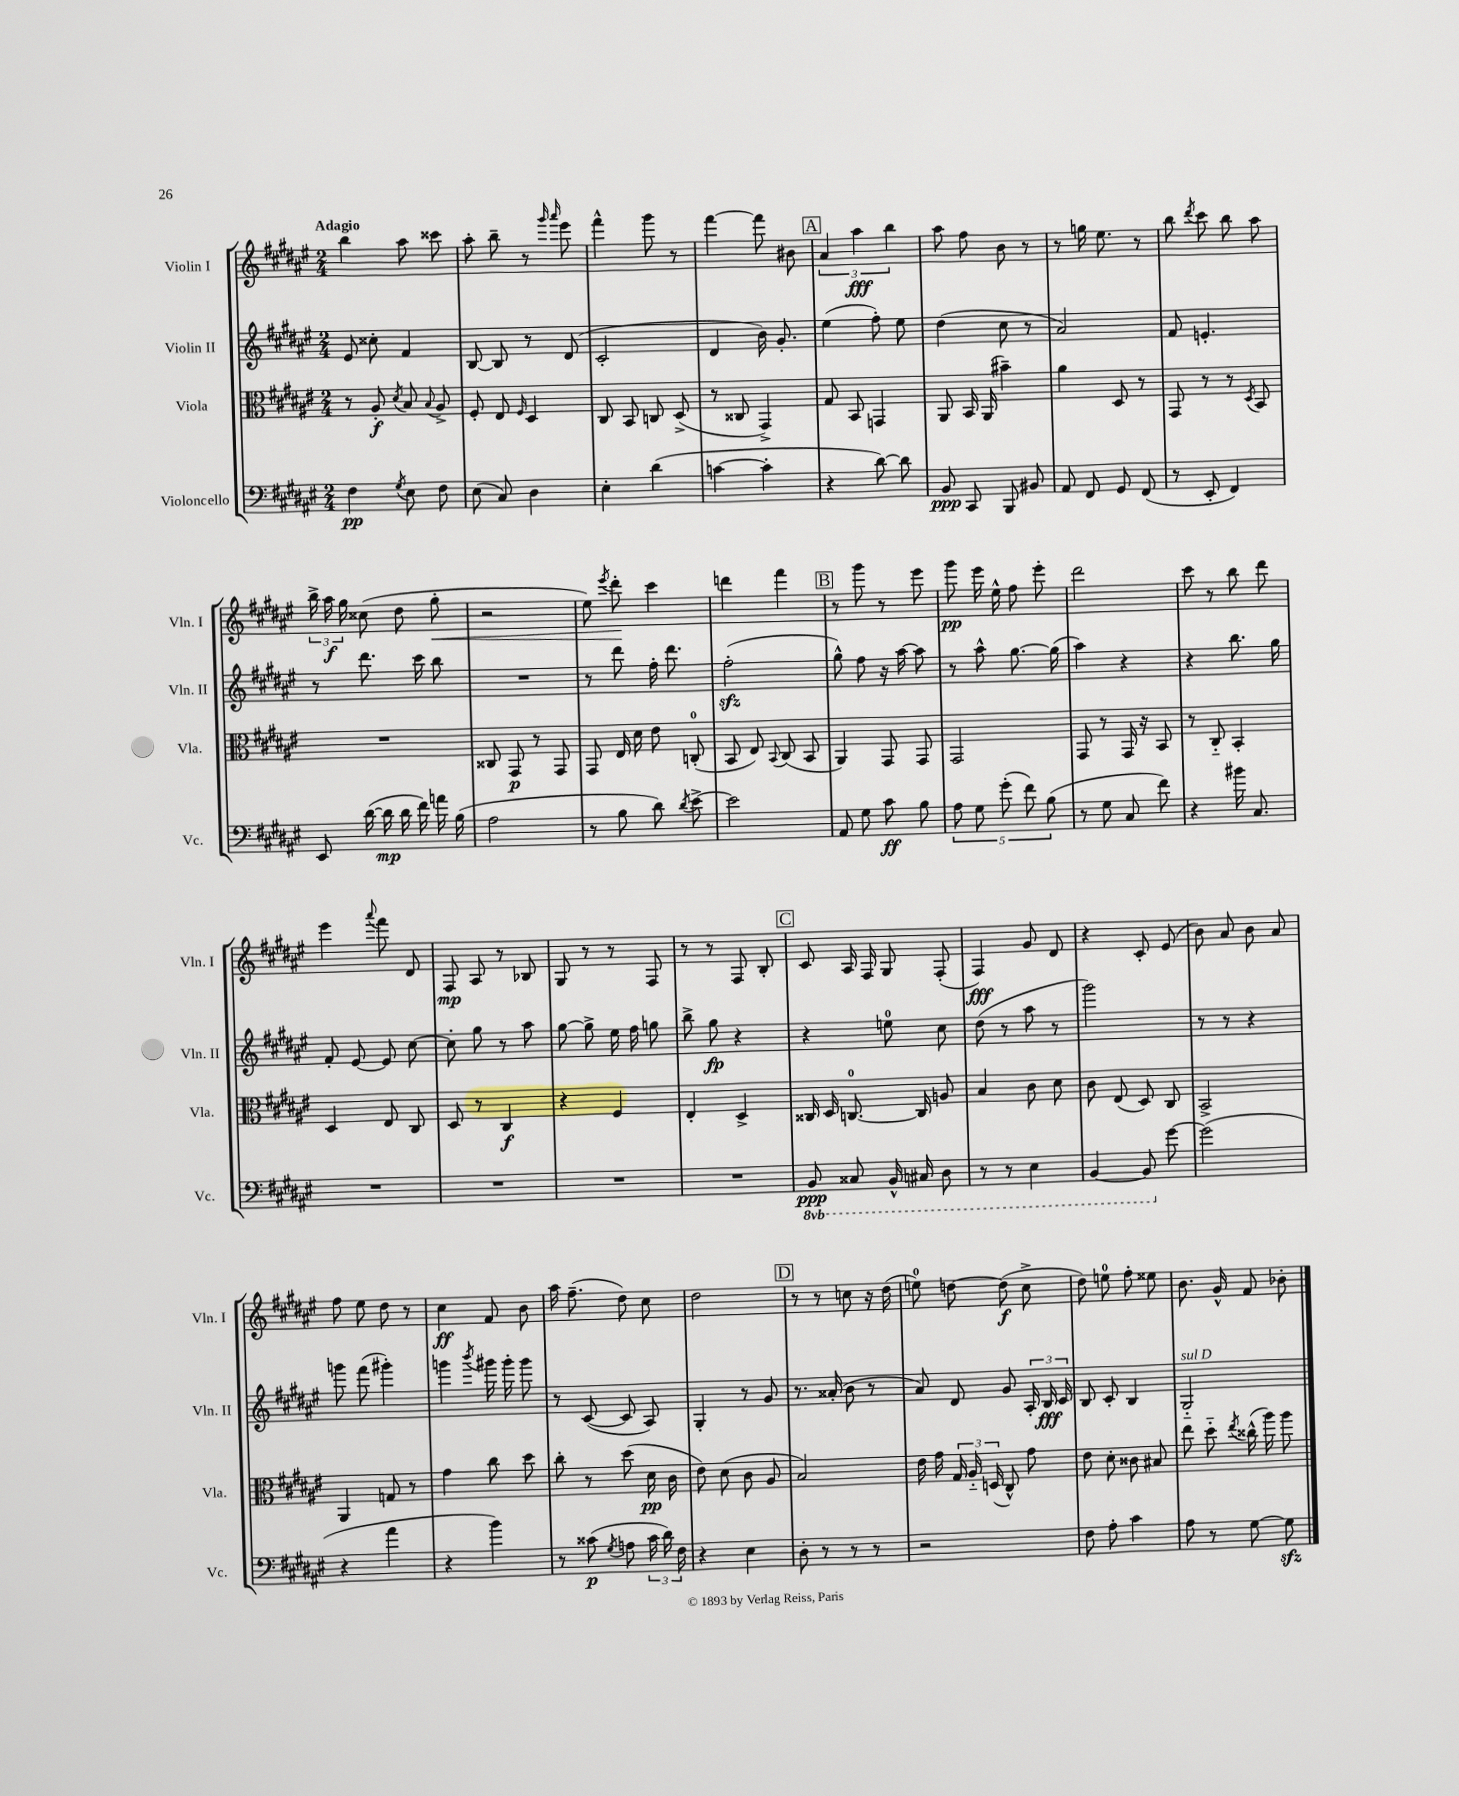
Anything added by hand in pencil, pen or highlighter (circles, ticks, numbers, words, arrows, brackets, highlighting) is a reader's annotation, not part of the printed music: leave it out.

**kern	**kern	**kern	**kern
*staff4	*staff3	*staff2	*staff1
*clefF4	*clefC3	*clefG2	*clefG2
*k[f#c#g#d#a#e#]	*k[f#c#g#d#a#e#]	*k[f#c#g#d#a#e#]	*k[f#c#g#d#a#e#]
*M2/4	*M2/4	*M2/4	*M2/4
4F#	8r	8e#	4bb
.	8A#'	8cc##'	.
8qG#	8qd#	.	.
8E#	8B	4f#	8aa#
.	8qqB	.	.
8F#	8A#^	.	8ccc##
=	=	=	=
(8E#	8F#'	[8B	8aa#'
8C#)	8E#	8B]	8bb~
.	16qqF#	.	.
4D#	4D#	8r	8r
.	.	.	16qqggg#
.	.	.	16qqaaa#
.	.	(8d#	8eee#
=	=	=	=
4E#'	8C#	2c#'	4fff#^^
.	8BB	.	.
(4d#	8C	.	8ggg#
.	(8D#^	.	8r
=	=	=	=
[4c	8r	4d#	[4fff#
.	8C##	.	.
4c']	4GG#^)	16b)	8fff#]
.	.	8.g#'	.
.	.	.	8b#
=	=	=	=
4r	8G#	(4ee#	6a#
.	8BB	.	.
.	.	.	6aa#
[8d#)	4GG	8ff#')	.
.	.	.	6bb
8d#]	.	8ee#	.
=	=	=	=
8BB	8AA#	(4dd#	8aa#
8CC#	16BB	.	8ff#
.	(16AA#	.	.
8BBB	4b#~)	8cc#	8b
8BB#	.	8r	8r
=	=	=	=
8AA#	4a#	2a#)	8r
8FF#	.	.	16gg
.	.	.	8.ee#
8GG#	8D#	.	.
(8FF#	8r	.	8r
=	=	=	=
8r	8GG#	8f#	8bb
.	.	.	8qddd#
8EE#'	8r	4.e'	8ccc#
4FF#)	8r	.	8bb
.	8qD#	.	.
.	8BB	.	8aa#
=	=	=	=
8EE#	2r	8r	24bb^
.	.	.	24aa#
.	.	.	24gg#
([16d#	.	8.ddd#	(8cc##
16d#]	.	.	.
16d#	.	.	8dd#
16f#)	.	16ccc#	.
16a	.	8bb	8gg#'
(16B	.	.	.
=	=	=	=
2A#	8C##	2r	2r
.	8GG#	.	.
.	8r	.	.
.	8GG#	.	.
=	=	=	=
8r	8GG#	8r	8ee#)
.	.	.	8qeee#
8B	16E#	8ddd#	8ddd#'
.	16d#	.	.
8d#)	8e#	16ff#'	4ccc#
.	.	8.ddd#	.
8qd#	.	.	.
[8e#^	(8C'	.	.
=	=	=	=
2e#]	8BB	(2ff#'	4ddd
.	8E#)	.	.
.	8qqBB	.	.
.	(8C#	.	4fff#
.	8BB	.	.
=	=	=	=
8AA#	4AA#)	8gg#^^)	8r
8G#	.	8ff#	8ggg#
8c#	8GG#	16r	8r
.	.	[16aa#	.
8B	8GG#	8aa#]	8eee#
=	=	=	=
10A#	2GG#	8r	8ggg#
10G#	.	.	.
.	.	8aa#^^	16eee#
.	.	.	16ee#^^
(10g#'	.	.	.
.	.	[8.gg#	8ff#
10f#)	.	.	.
.	.	.	8eee#'
(10B	.	.	.
.	.	(16gg#]	.
=	=	=	=
8r	8GG#	4aa#)	2ddd#
8G#	8r	.	.
8C#	16GG#	4r	.
.	16r	.	.
8f#)	8BB	.	.
=	=	=	=
4r	8r	4r	8ccc#
.	8C#'~	.	8r
16b#	4BB'	8.bb	8bb
8.C#	.	.	.
.	.	.	8ddd#
.	.	16gg#	.
=	=	=	=
2r	4D#	8f#'	4eee#
.	.	[8e#	.
.	.	.	8qqaaa#
.	8E#	8e#]	8fff#
.	8C#	[8cc#	8d#
=	=	=	=
2r	8D#	8cc#']	8F#
.	8r	8gg#	8A#
.	4C#	8r	8r
.	.	8aa#	8B-
=	=	=	=
2r	4r	[8gg#	8G#
.	.	8gg#^]	8r
.	4F#	16ee#	8r
.	.	16ff#	.
.	.	8gg	8F#
=	=	=	=
2r	4E#'	8bb^	8r
.	.	8gg#	8r
.	4D#^	4r	8F#
.	.	.	8B'
=	=	=	=
8BBB	16C##	4r	8c#
.	16D#	.	.
8CC##	[8.C	.	16A#
.	.	.	16F#
16BBB^^	.	8ee	8G#
16CC#	16C]	.	.
8DD#	8A	8cc#	(8F#'
=	=	=	=
8r	4B	(8dd#	4F#)
8r	.	8r	.
4EE#	8c#	8aa#	8g#
.	8d#	8r	8d#
=	=	=	=
[4BBB	8c#	2ggg#)	4r
.	(8E#	.	.
8BBB]	8D#)	.	8c#'
[8g#	8C#	.	(8e#
=	=	=	=
(2g#]	2BB^	8r	8b)
.	.	8r	8a#
.	.	4r	8b
.	.	.	8a#
=	=	=	=
4r	4AA#	8ggg	8ff#
.	.	(8fff#	8ee#
4a#	8G	4ggg#')	8dd#
.	8r	.	8r
=	=	=	=
4r	4g#	4ggg	4cc#
.	.	8qbbb	.
4b)	8cc#	16ggg#	8f#
.	.	16ggg#'	.
.	8dd#	8ggg#	8b
=	=	=	=
8r	8cc#'	8r	16aa#
.	.	.	(8.ff#~
(8c##	8r	([8c#	.
8qG#	.	.	.
8A	(8dd#	8c#]	8dd#)
24c##	16d#	8A#)	8cc#
24d#)	.	.	.
.	16c#	.	.
24F#	.	.	.
=	=	=	=
4r	8e#)	4G#'	2dd#
.	(8d#	.	.
4E#	8c#	8r	.
.	8A#	8g#	.
=	=	=	=
8D#'	2B)	8.r	8r
8r	.	.	8r
.	.	(16a##'	.
8r	.	8b	8cc
8r	.	8r	16r
.	.	.	(16dd#
=	=	=	=
2r	16e#	8a#)	8ee)
.	16g#	.	.
.	24G#	8d#	[8dd
.	24A#'~	.	.
.	(24D	.	.
.	8C#^^)	8g#	(8dd]
.	8g#	24A#'	8cc#^
.	.	24B	.
.	.	24c#	.
=	=	=	=
8F#	8e#	8B	8dd#)
8A#'	8d#'	8c#'	8ee
4c#	8c##	4B	8ff#'
.	8B#	.	8ee##
=	=	=	=
8A#	8ee#	2G#'~	8.b
8r	8dd#'~	.	.
.	.	.	16g#^^
.	8qee#	.	.
[8G#	(16cc##^^	.	8f#
.	16aa#)	.	.
8G#]	8aa#	.	8b-'
==	==	==	==
*-	*-	*-	*-
